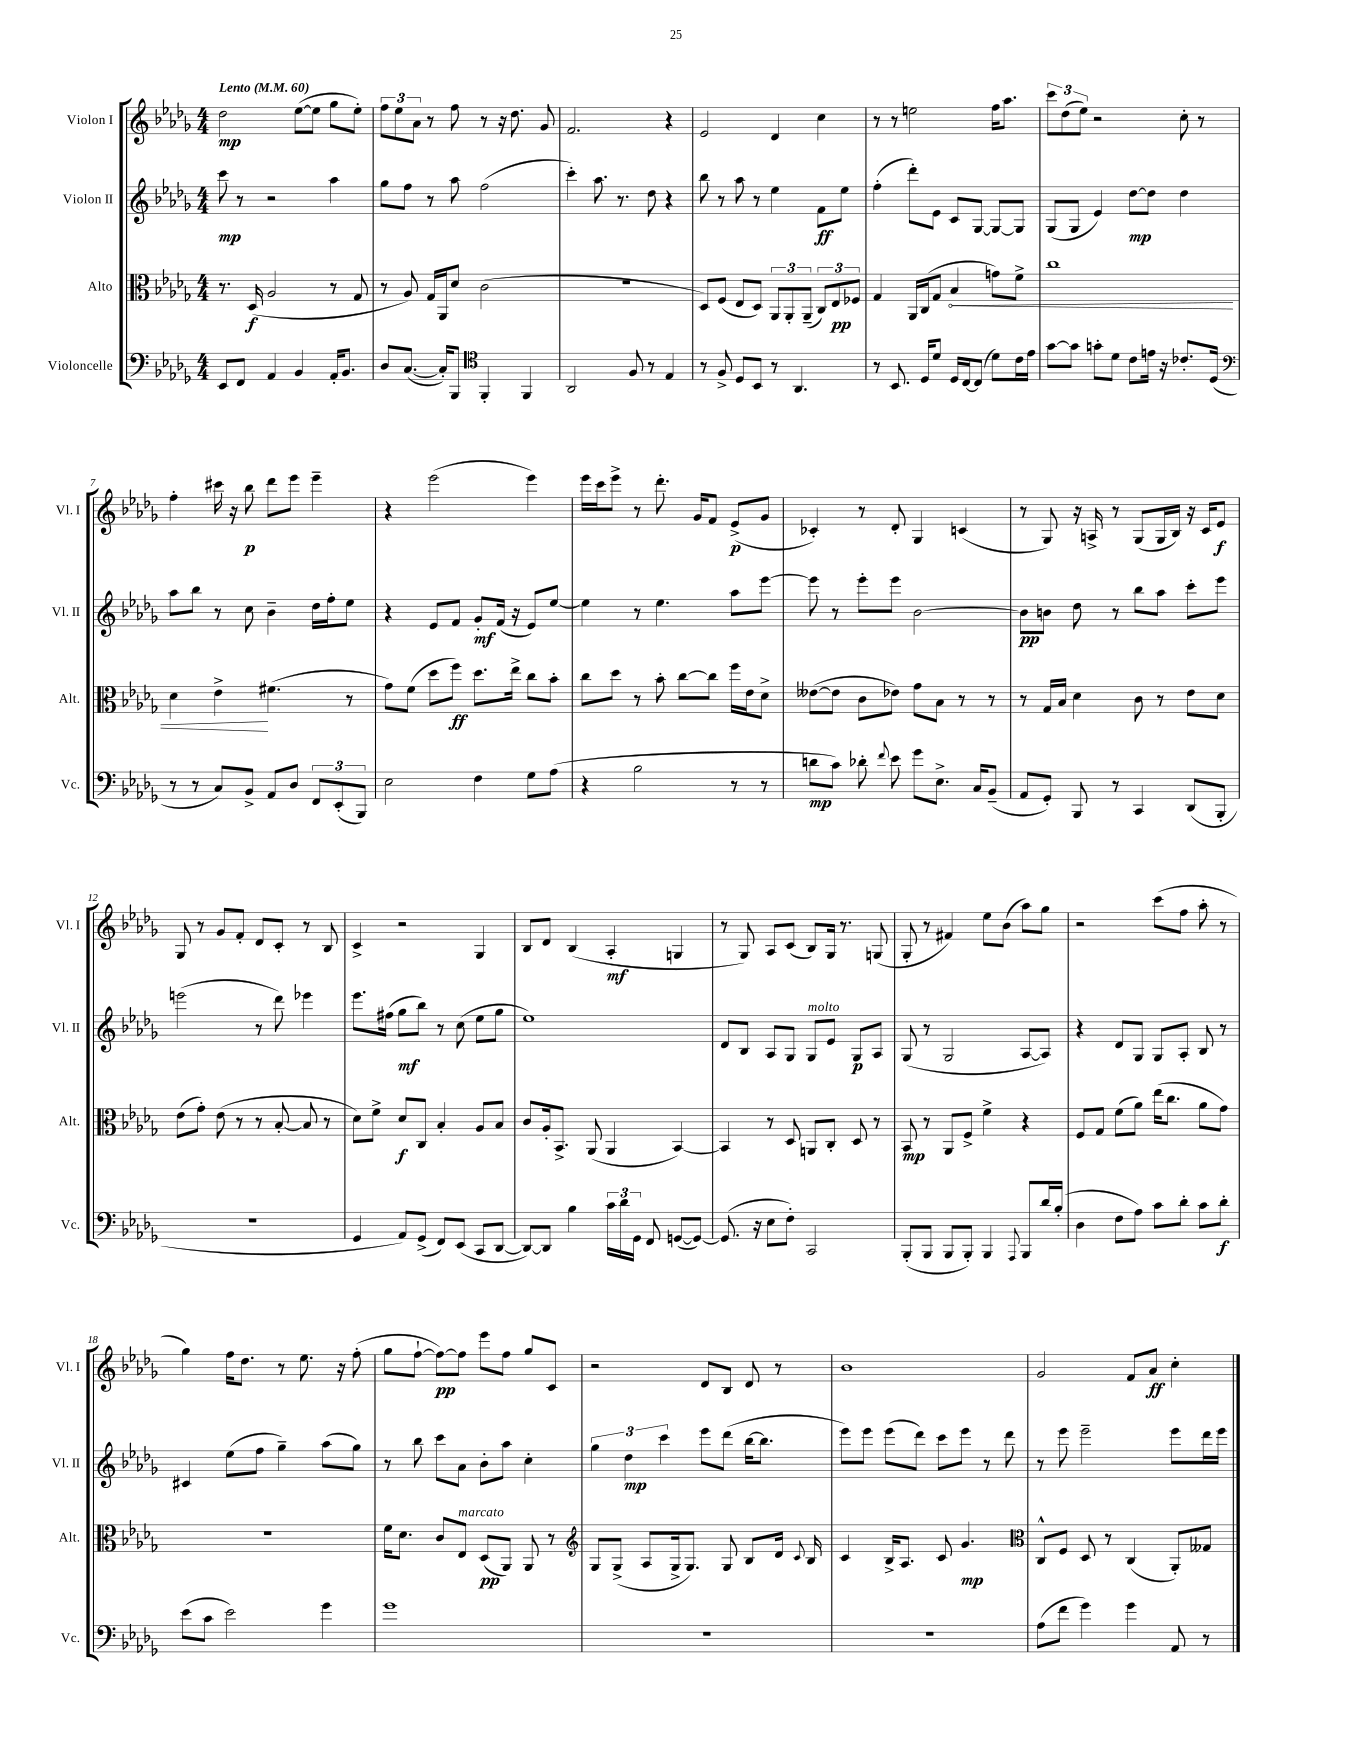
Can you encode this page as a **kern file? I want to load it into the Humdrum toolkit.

**kern	**kern	**kern	**kern
*staff4	*staff3	*staff2	*staff1
*clefF4	*clefC3	*clefG2	*clefG2
*k[b-e-a-d-g-]	*k[b-e-a-d-g-]	*k[b-e-a-d-g-]	*k[b-e-a-d-g-]
*M4/4	*M4/4	*M4/4	*M4/4
*MM60	*MM60	*MM60	*MM60
8EE-/L	8.r	8ccc\	2dd-\
8FF/J	.	8r	.
.	(16D-/	.	.
4AA-/	2A-/	2r	.
4BB-/	.	.	([8ee-\L
.	.	.	8ee-\]J
16AA-'/LK	8r	4aa-\	8gg-\L
8.BB-/J	.	.	.
.	8G-/	.	8ee-'\J)
=	=	=	=
8D-/L	8r	8gg-\L	12ff\L
.	.	.	12ee-\
([8.C/J	8A-/)	8ff\J	.
.	.	.	12a-\J
.	16G-/LL	8r	8r
16C'/]LK)	16AA-/J	.	.
8BBB-/J	8d-/J	8aa-\	8ff\
*clefC4	*	*	*
4FF'/	(2c\	(2ff\	8r
.	.	.	16r
.	.	.	8.dd-\
4FF/	.	.	.
.	.	.	8g-/
=	=	=	=
2AA-/	1r	4ccc'\)	2.f/
.	.	8.aa-\	.
.	.	8.r	.
8F/	.	.	.
8r	.	8dd-\	.
4E-/	.	4r	4r
=	=	=	=
8r	8D-/L)	8bb-\	2e-/
8F^/	(8F/J	8r	.
8D-/L	8E-/L	8aa-\	.
8BB-/J	8D-/J)	8r	.
8r	12AA-/L	4ee-\	4d-/
.	12AA-'/	.	.
4.AA-/	.	.	.
.	(12AA-~/J	.	.
.	12C/L)	8f\L	4cc\
.	12E-/	.	.
.	.	8ee-\J	.
.	12F-/J	.	.
=	=	=	=
8r	4G-/	(4ff'\	8r
8.BB-/	.	.	8r
.	16AA-/LL	8ddd-'\L)	2ee\
16D-/LK	(16C/J	.	.
8d-/J	8G-/J	8e-\J	.
16D-/LL	4B-/	8c/L	.
[16C/J	.	.	.
(8C/]J	.	[8G-/J	.
8d-\L)	8g\L)	8G-/_L	16ff\LK
.	.	.	8.aa-\J
16c\L	8f^\J	8G-/]J	.
16e-\JJ	.	.	.
=	=	=	=
[8g-\L	1cc	(8G-/L	12ccc\L
.	.	.	(12dd-\
8g-\]J	.	8G-/J	.
.	.	.	12ee-\J)
8g'\L	.	4e-/)	2r
8d-\J	.	.	.
8c\L	.	[8dd-\L	.
16e\Jk	.	8dd-\]J	.
16r	.	.	.
8.c-'/L	.	4dd-\	8cc'\
.	.	.	8r
(16D-/Jk	.	.	.
=	=	=	=
*clefF4	*	*	*
8r	4d-\	8aa-\L	4ff'\
8r	.	8bb-\J	.
8C/L)	4e-^\	8r	16ccc#\
.	.	.	16r
8BB-^/J	.	8cc\	8bb-\
8AA-/L	(4.f#\	4b-~\	8ddd-\L
8D-/J	.	.	8eee-\J
12FF/L	.	16dd-\LL	4eee-~\
.	.	16ff'\J	.
(12EE-'/	.	.	.
.	8r	8ee-\J	.
12BBB-/J)	.	.	.
=	=	=	=
2E-\	8g-\L)	4r	4r
.	(8f\J	.	.
.	8dd-\L	8e-/L	(2eee-\
.	8ff\J)	8f/J	.
4F\	8.dd-\L	8g-'/L	.
.	.	(16f/Jk	.
.	16ee-^\Jk	16r	.
8G-\L	8cc\L	8e-/L)	4eee-\)
(8A-\J	8b-'\J	[8ee-/J	.
=	=	=	=
4r	8cc\L	4ee-\]	16eee-\LL
.	.	.	16ccc\J
.	8dd-\J	.	8eee-^\J
2B-\	8r	8r	8r
.	8b-'\	4.ee-\	8.ddd-'\
.	[8cc\L	.	.
.	.	.	16g-/LK
.	8cc\]J	.	8f/J
8r	16ff\LL	8aa-\L	(8e-^/L
.	16e-\J	.	.
8r	8d-^\J	[8eee-\J	8g-/J
=	=	=	=
8d\L	([8e--\L	8eee-\]	4c-'/)
8c\J)	8e--\]J	8r	.
8d-'\	8c\L	8eee-'\L	8r
8qqf/	.	.	.
8e-\	8e-\J)	8eee-\J	8d-'/
8g-\L	8g-\L	[2b-\	4G-/
8.E-^\J	8B-\J	.	.
.	8r	.	(4c/
16C/LK	.	.	.
(8BB-~/J	8r	.	.
=	=	=	=
8AA-/L	8r	8b-\]L	8r
8GG-'/J)	16G-/LL	8b\J	8G-/)
.	16B-/JJ	.	.
8BBB-/	4d-\	8dd-\	16r
.	.	.	16A^/
8r	.	8r	8r
4CC/	8c\	8bb-\L	(8G-/L
.	8r	8aa-\J	16G-/L
.	.	.	16B-/JJ)
(8DD-/L	8e-\L	8ccc'\L	16r
.	.	.	16c/LK
8BBB-'/J	8d-\J	8eee-\J	8e-/J
=	=	=	=
1r	(8e-\L	(2eee\	8G-/
.	8g-'\J)	.	8r
.	(8e-\	.	8g-/L
.	8r	.	8f'/J
.	8r	8r	8d-/L
.	[8B-'/	8ddd-\)	8c'/J
.	8B-/]	4eee-\	8r
.	8r	.	8B-/
=	=	=	=
4GG-/	8d-\L)	8.eee-\L	4c^/
.	8f^\J	.	.
.	.	(16ff#\Jk	.
8AA-/L)	8d-/L	8gg-\L	2r
(8GG-^/J	8C/J	8bb-\J)	.
8FF/L)	4B-'/	8r	.
(8EE-/J	.	(8cc\	.
8CC/L	8A-/L	8ee-\L	4G-/
[8DD-/J	8B-/J	8gg-\J	.
=	=	=	=
8DD-/_L)	8c/L	1ee-)	8B-/L
8DD-/]J	16A-'/k	.	8d-/J
.	8.BB-^/J	.	.
4B-\	.	.	(4B-/
.	(8AA-/	.	.
24c\LL	4AA-/	.	4A-'/
24d-\	.	.	.
24GG-\JJ	.	.	.
8FF/	.	.	.
([8GG/L	[4BB-/)	.	4G/
8GG/_J)	.	.	.
=	=	=	=
(8.GG/]	4BB-/]	8d-/L	8r
.	.	8B-/J	8G-/)
16r	.	.	.
8E-\L	8r	8A-/L	8A-/L
8F'\J)	8D-/	8G-/J	(8c/J
2CC/	8AA/L	8G-/L	8B-/L)
.	8C'/J	8e-/J	16G-/Jk
.	.	.	8.r
.	8D-/	8G-/L	.
.	8r	8A-/J	(8G/
=	=	=	=
(8BBB-'/L	8BB-/	(8G-/	8G-'/
8BBB-/J	8r	8r	8r
8BBB-/L	8AA-/L	2G-/	4f#/)
8BBB-'/J)	8F^/J	.	.
4BBB-/	4f^\	.	8ee-\L
.	.	.	(8b-\J
8qqAAA-/	.	.	.
8BBB-/L	4r	[8A-/L	8aa-\L)
16d-/L	.	8A-/]J)	8gg-\J
(16B-'/JJ	.	.	.
=	=	=	=
4D-\	8F/L	4r	2r
.	8G-/J	.	.
8F\L	(8f\L	8d-/L	.
8A-\J)	8a-\J)	8G-/J	.
8c\L	(16ee-\LK	8G-/L	(8ccc\L
.	8.cc\J	.	.
8d-'\J	.	8A-'/J	8ff\J
8c\L	8a-\L	8B-/	8aa-'\
8d-'\J	8g-\J)	8r	8r
=	=	=	=
(8e-\L	1r	4c#/	4gg-\)
8c\J	.	.	.
2e-\)	.	(8ee-\L	16ff\LK
.	.	.	8.dd-\J
.	.	8ff\J	.
.	.	4gg-~\)	8r
.	.	.	8.ee-\
4g-\	.	(8aa-\L	.
.	.	.	16r
.	.	8gg-\J)	(8ff'\
=	=	=	=
1g-	16f\LK	8r	8gg-\L
.	8.d-\J	.	.
.	.	8bb-\	[8ff`\J
.	8c/L	8ccc\L	8ff\_L)
.	8E-/J	8a-\J	8ff\]J
.	(8D-/L	8b-'\L	8eee-\L
.	8AA-/J)	8aa-\J	8ff\J
.	8AA-/	4cc'\	8gg-/L
.	8r	.	8c/J
=	=	=	=
*	*clefG2	*	*
1r	8G-/L	6gg-\	2r
.	(8G-^/J	.	.
.	.	6dd-\	.
.	8A-/L	.	.
.	.	6ccc\	.
.	16G-^/k	.	.
.	8.G-/J)	.	.
.	.	8eee-\L	8d-/L
.	8G-/	(8ddd-\J	8B-/J
.	8B-/L	[16bb-\LK	8d-/
.	.	8.bb-\]J	.
.	16d-/Jk	.	8r
.	8qqc/	.	.
.	16B-/	.	.
=	=	=	=
1r	4c/	8eee-\L)	1b-
.	.	8eee-\J	.
.	16B-^/LK	(8eee-\L	.
.	8.A-/J	.	.
.	.	8ddd-\J)	.
.	8c/	8ccc\L	.
.	4.g-/	8eee-\J	.
.	.	8r	.
.	.	8ddd-\	.
=	=	=	=
*	*clefC3	*	*
(8A-\L	8C^^/L	8r	2g-/
8f\J	8F/J	8eee-\	.
4g-\)	8D-/	2eee-~\	.
.	8r	.	.
4g-\	(4C/	.	8f/L
.	.	.	8a-/J
8AA-/	8AA-'/L)	8eee-\L	4cc'\
8r	8G--/J	16ddd-\L	.
.	.	16eee-\JJ	.
==	==	==	==
*-	*-	*-	*-
